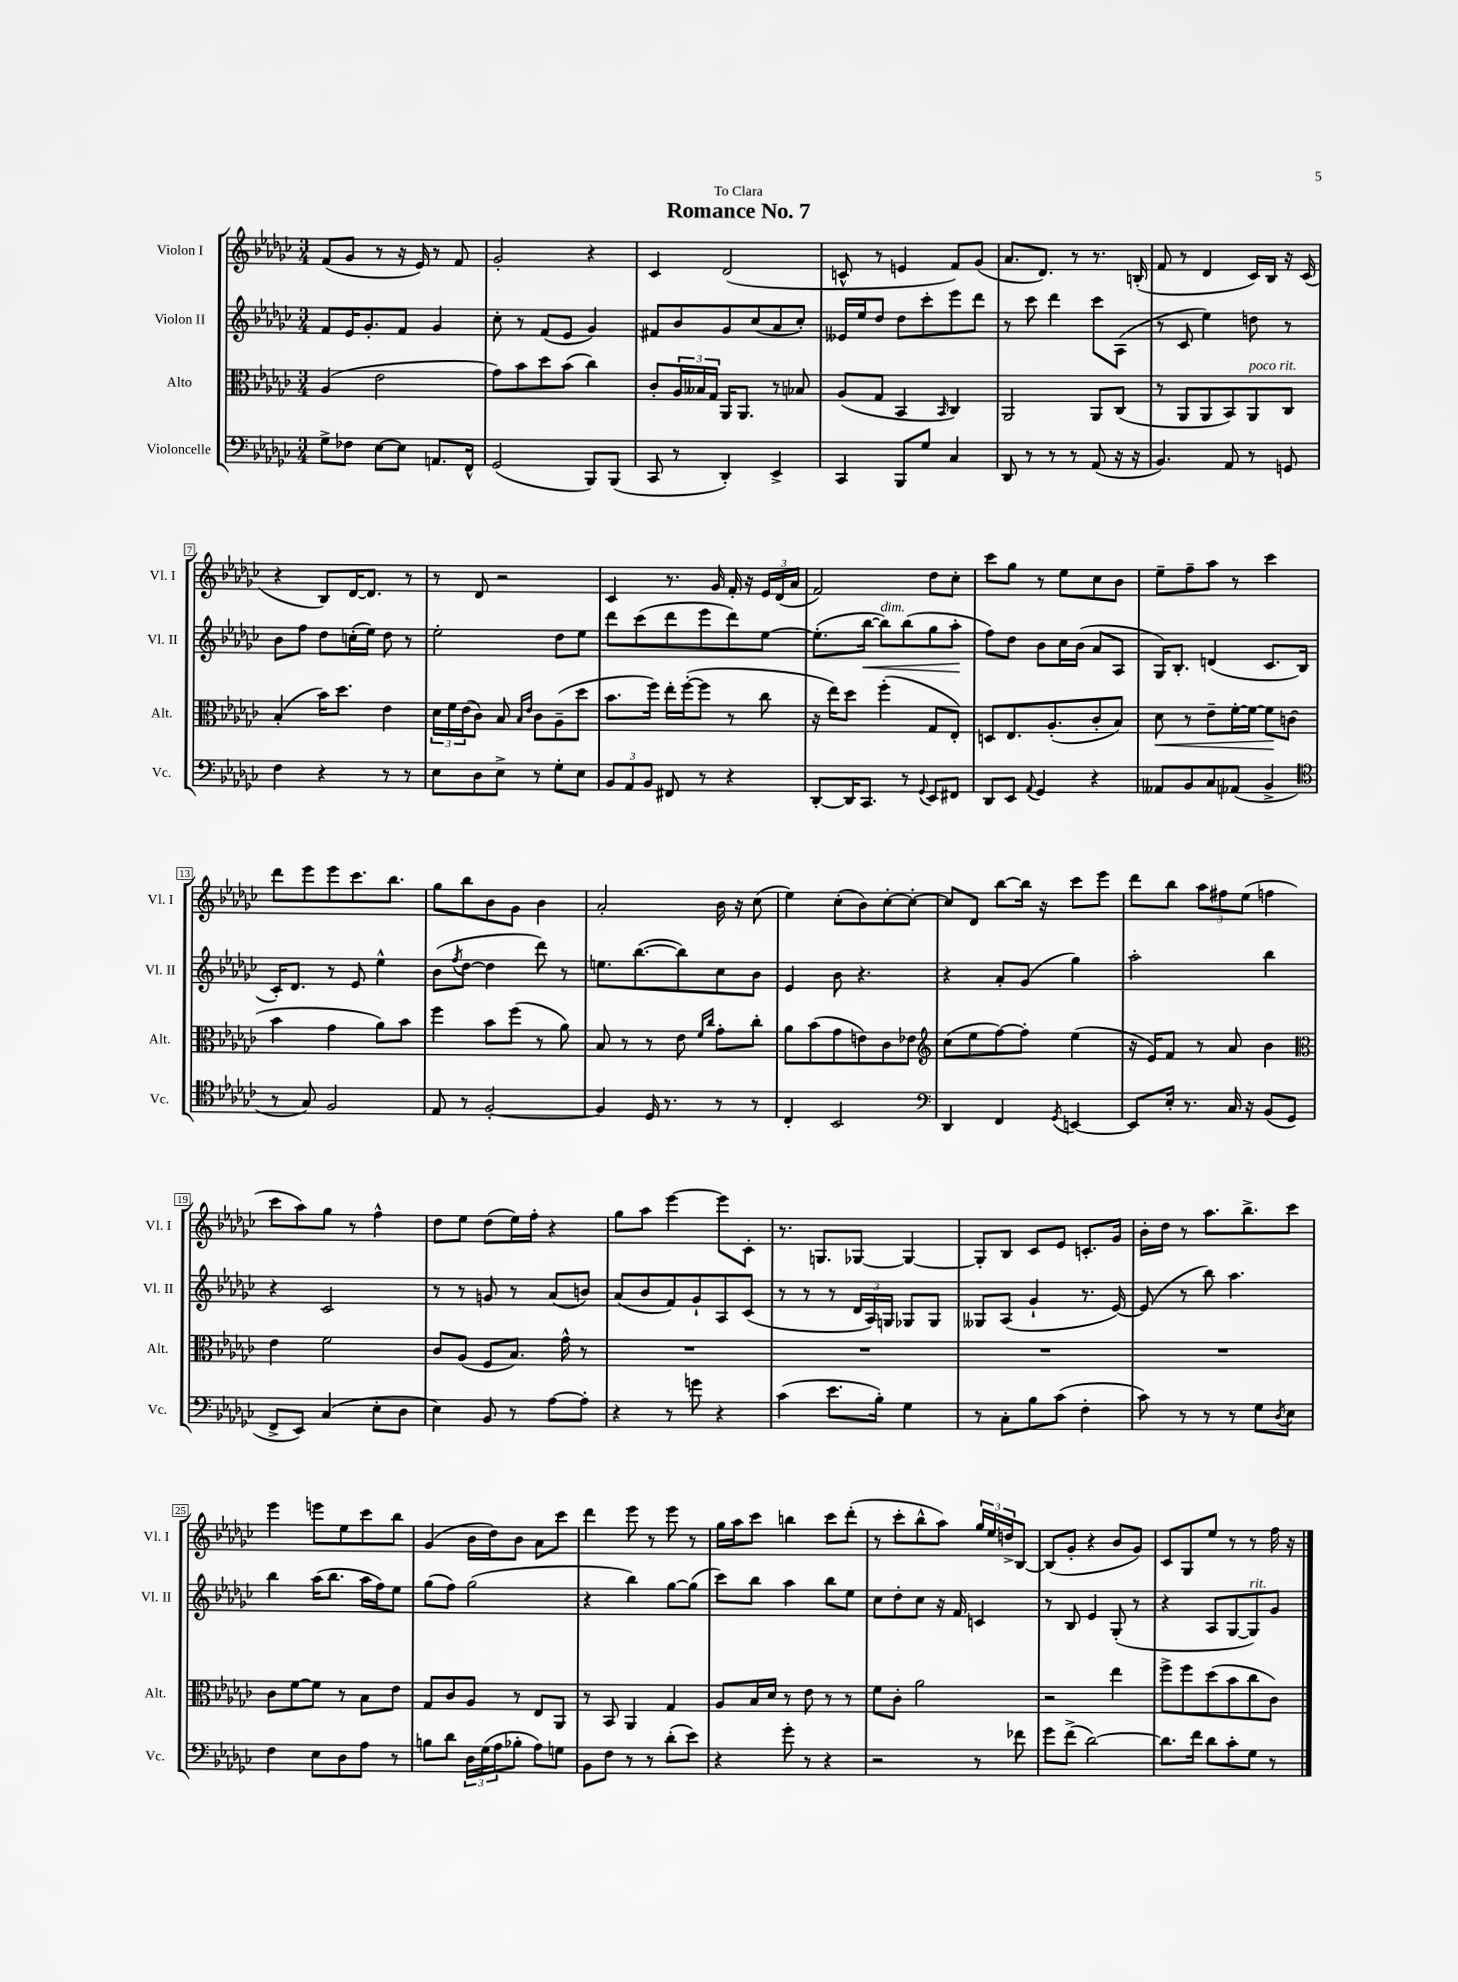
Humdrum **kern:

**kern	**kern	**kern	**kern
*staff4	*staff3	*staff2	*staff1
*clefF4	*clefC3	*clefG2	*clefG2
*k[b-e-a-d-g-c-]	*k[b-e-a-d-g-c-]	*k[b-e-a-d-g-c-]	*k[b-e-a-d-g-c-]
*M3/4	*M3/4	*M3/4	*M3/4
8G-^\L	(4A-/	8f/L	(8f/L
8F-\J	.	16e-/K	8g-/J
.	.	8.g-'/	.
[8E-\L	2e-\	.	8r
8E-\]J	.	8f/J	16r
.	.	.	16e-/)
8.AA/L	.	4g-/	8r
.	.	.	8f/
16FF^^/Jk	.	.	.
=	=	=	=
(2GG-/	8g-\L)	8cc-'\	2g-'/
.	8b-\	8r	.
.	8dd-\	(8f/L	.
.	(8b-\J	8e-/J	.
8BBB-/L)	4cc-\)	4g-/)	4r
(8BBB-/J	.	.	.
=	=	=	=
8CC-/	8c-'/L	8f#/L	4c-/
8r	24A-/L	8b-/	.
.	24B--/	.	.
.	24G-/JJ	.	.
4DD-'/)	16AA-/LK	8g-/	(2d-/
.	8.AA-/J	.	.
.	.	(8cc-/	.
4EE-^/	8r	8a-/	.
.	8B-/	8cc-'/J)	.
=	=	=	=
4CC-/	(8A-/L	16e--/LL	8c^^/
.	.	16ee-/J	.
.	8G-/J	8dd-/J	8r
8BBB-/L	4BB-/	8dd-\L	4e/
8G-/J	.	8ccc-'\	.
.	16qqBB-/	.	.
4C-/	4C-/)	8eee-\	8f/L)
.	.	8ddd-\J	(8g-/J
=	=	=	=
8DD-/	2AA-/	8r	8.a-/L
8r	.	8ccc-\	.
.	.	.	8.d-/J)
8r	.	4ddd-\	.
8r	.	.	8r
(8AA-/	8AA-/L	8ccc-\L	8.r
16r	(8C-/J	(8A-\J	.
16r	.	.	(16B'/
=	=	=	=
4.BB-/)	8r	8r	8f/
.	8AA-/L	8c-/	8r
.	8AA-/	4ee-\)	4d-/
8AA-/	8BB-/)	.	.
8r	8AA-/	8dd\	16c-/LL)
.	.	.	16B-/JJ
8GG/	8C-/J	8r	16r
.	.	.	(16c-/
=	=	=	=
4F\	(4B-'/	8b-\L	4r
.	.	8ff\J	.
4r	16b-\LK)	8dd-\L	8B-/L)
.	8.dd-\J	.	.
.	.	(16cc'\L	[16d-/K
.	.	16ee-\JJ)	8.d-/]J
8r	4e-\	8dd-\	.
8r	.	8r	8r
=	=	=	=
8E-\L	24d-\LL	2ee-'\	8r
.	24f\	.	.
.	(24e-\J	.	.
8D-\	8c-\J)	.	8d-/
8E-^\J	8B-/	.	2r
.	16qqB-/LL	.	.
.	16qqe-/JJ	.	.
8r	8c-\L	.	.
8G-'\L	(8A-~\	8dd-\L	.
8E-\J	8dd-\J	8ee-\J	.
=	=	=	=
12BB-/L	8.b-\L	8ddd-\L	4c-/
12AA-/	.	.	.
.	.	(8ccc-\	.
12BB-/J	.	.	.
.	16ff\Jk)	.	.
8FF#/	16ee-'\LL	8ddd-\	8.r
.	([16ff'\J	.	.
8r	8ff\]J	8eee-\	.
.	.	.	16g-/
4r	8r	8ddd-\)	16f'/
.	.	.	16r
.	8cc-\	[8ee-\J	24e-/LL
.	.	.	(24d-/
.	.	.	24a-/JJ
=	=	=	=
[8DD-'/L	16r	(8.ee-'\]L	2f/)
.	16ee-\LK)	.	.
16DD-/]K	8dd-\J	.	.
8.CC-/J	.	[16bb-\Jk	.
.	(4ff'\	8bb-\]L)	.
8r	.	(8bb-\	.
8qqGG-/	.	.	.
8EE-/L	8G-/L	8gg-\	8dd-\L
8FF#/J	8E-'/J)	8aa-'\J	8cc-'\J
=	=	=	=
8DD-/L	8D/L	8ff\L)	8ccc-\L
8EE-/J	8.E-/	8dd-\J	8gg-\J
8qqAA-/	.	.	.
4GG-/	.	8b-\L	8r
.	(8.A-'/	.	.
.	.	16cc-\L	8ee-\L
.	.	(16b-\JJ	.
4r	8c-'/	8a-/L	8cc-\
.	8B-/J)	8A-/J	8b-\J
=	=	=	=
8AA--/L	8d-\	16G-/LK)	8ee-~\L
.	.	8.B-'/J	.
8BB-/	8r	.	8ff~\
8C-/	8e-~\L	(4d/	8aa-\J
(8AA-/J	[16f'\L	.	8r
.	16f\_JJ	.	.
4BB-^/	8f\]L	8.c-/L	4ccc-\
.	(8c\J	.	.
.	.	16B-/Jk	.
=	=	=	=
*clefC4	*	*	*
8r	4b-\	16c-'/LK)	8ddd-\L
.	.	8.d-/J	.
8G-/)	.	.	8eee-\
2F/	4g-\	8r	8eee-\
.	.	8e-/	8.ccc-\
.	8a-\L)	4ee-^^\	.
.	.	.	8.bb-\J
.	8b-\J	.	.
=	=	=	=
8E-/	4ff\	(8b-\L	8gg-\L
.	.	8qff/	.
8r	.	[8dd-\J	8bb-\
[2F'/	8b-\L	4dd-\]	8b-\
.	(8ff\J	.	8g-\J
.	8r	8ddd-\)	4b-\
.	8a-\)	8r	.
=	=	=	=
4F/]	8B-/	8.ee\L	2a-'/
.	8r	.	.
.	.	([8.bb-\	.
16D-/	8r	.	.
8.r	.	.	.
.	8e-\	8bb-\])	.
.	16qqf/LL	.	.
.	16qqcc-/JJ	.	.
8r	8g-'\L	8cc-\	16b-\
.	.	.	16r
8r	8cc-'\J	8b-\J	(8cc-\
=	=	=	=
4C-'/	8a-\L	4e-/	4ee-\)
.	(8b-\	.	.
2BB-/	8g-\	8b-\	(8cc-'\L
.	8e\)	4.r	8b-\)
.	8c-\	.	[8cc-'\
.	8e-\J	.	8cc-'\_J
=	=	=	=
*clefF4	*clefG2	*	*
4DD-/	(8cc-\L	4r	8cc-/]L
.	8ee-\	.	8d-/J
4FF/	[8ff\)	8a-'/L	[8bb-\L
.	8ff'\]J	(8g-/J	16bb-\]Jk
.	.	.	16r
8qGG-/	.	.	.
[4EE/	(4ee-\	4gg-\)	8ccc-\L
.	.	.	8eee-\J
=	=	=	=
8EE/]L	16r	2aa-'\	8ddd-\L
.	16e-/LK)	.	.
16E-'/Jk	8f/J	.	8bb-\J
8.r	.	.	.
.	8r	.	12aa-\L
.	.	.	12ff#\
16C-/	8a-/	.	.
.	.	.	(12ee-\J
16r	.	.	.
(8BB-/L	4b-\	4bb-\	4ff\
8GG-/J	.	.	.
=	=	=	=
*	*clefC3	*	*
8FF^/L	4e-\	4r	8ccc-\L
8EE-/J)	.	.	8aa-\)
(4C-/	2f\	2c-/	8gg-\J
.	.	.	8r
8E-'\L	.	.	4ff^^\
8D-\J	.	.	.
=	=	=	=
4E-\)	8c-/L	8r	8dd-\L
.	(8A-/J	8r	8ee-\J
8BB-/	8F/L	8g/	(8dd-\L
8r	8.B-/J)	8r	16ee-\L)
.	.	.	16ff'\JJ
[8A-\L	.	(8a-/L	4r
.	16g-^^\	.	.
8A-'\]J	8r	8b/J)	.
=	=	=	=
4r	2.r	(8a-/L	8gg-\L
.	.	8b-/	8aa-\J
8r	.	8f/)	[4eee-\
8g\	.	8g-`/	.
4r	.	8A-/	8eee-\]L
.	.	(8c-/J	8c-'\J
=	=	=	=
(4c-\	2.r	8r	8.r
.	.	8r	.
.	.	.	8.G/L
8.e-\L	.	8r	.
.	.	24d-/LL	[8G-/J
.	.	24A-/)	.
16B-'\Jk)	.	.	.
.	.	24G/JJ	.
4G-\	.	8G-/L	4G-/_
.	.	8G-/J	.
=	=	=	=
8r	2.r	8G--/L	8G-'/]L
8C-'\L	.	(8A-/J	8B-/J
8B-\	.	4g-`/	8c-/L
(8c-\J	.	.	8e-/J
4F'\	.	8.r	8.c'/L
.	.	[16e-/)	16g-/Jk
=	=	=	=
8c-\)	2.r	(8e-/]	16b-'\LL
.	.	.	16dd-\JJ
8r	.	8r	8r
8r	.	8bb-\)	8.aa-\L
8r	.	4.aa-\	.
.	.	.	8.bb-^\
8G-\L	.	.	.
8qD-/	.	.	.
8E-\J	.	.	8ccc-\J
=	=	=	=
4F\	8c-\L	4bb-\	4eee-\
.	[8f\	.	.
8E-\L	8f\]J	(16aa-\LK	8eee\L
.	.	8.bb-\J	.
8D-\	8r	.	8ee-\
8A-\J	8B-\L	16aa-\LL	8ccc-\
.	.	16ff\J)	.
8r	8e-\J	8ee-\J	8bb-\J
=	=	=	=
8B\L	8G-/L	(8gg-\L	(4g-/
8d-\J	8c-/	8ff\J)	.
24D-\LL	8A-/J	(2gg-\	16b-\LL
(24G-\	.	.	.
.	.	.	16dd-\J)
24A-\J	.	.	.
8B-'\J	8r	.	8b-\J
8A-\L)	8E-/L	.	8a-\L
8G\J	8AA-/J	.	8ccc-\J
=	=	=	=
8BB-\L	8r	4r	4ddd-\
8F\J	8BB-/	.	.
8r	4AA-/	4bb-\)	8eee-\
8r	.	.	8r
(8d-'\L	4G-/	[8gg-\L	8eee-\
8e-\J)	.	(8gg-\]J	8r
=	=	=	=
4r	8A-/L	8ccc-\L)	16gg-\LL
.	.	.	16aa-\J
.	16B-/L	8bb-\J	8ccc-\J
.	16d-/JJ	.	.
8g-'\	8r	4aa-\	4bb\
8r	8e-\	.	.
4r	8r	8bb-\L	8ccc-\L
.	8r	8ee-\J	(8ddd-'\J
=	=	=	=
2r	8f\L	8cc-\L	8r
.	8c-'\J	8dd-'\	8ccc-'\L
.	2a-\	8cc-\J	8bb-^^\
.	.	16r	8aa-\J)
.	.	16f/	.
8r	.	4c/	24gg-/LL
.	.	.	24ee-/
.	.	.	24dd^/J
8f-\	.	.	[8B-/J
=	=	=	=
8g-\L	2r	8r	(8B-/]L
(8f^\J	.	8B-/	8g-'/J
[2d-\)	.	4e-/	4r
.	4ee-\	(8G-'/	8b-/L
.	.	8r	8g-/J)
=	=	=	=
8.d-\]L	8ff^\L	4r	8c-/L
.	8ff\	.	8G-/
16f\Jk	.	.	.
8d-\L	(8dd-\	8A-/L	8ee-/J
8c-'\	8b-\	[8G-/	8r
8G-\J	8cc-\	8G-/])	8r
8r	8c-\J)	8g-/J	16ff\
.	.	.	16r
==	==	==	==
*-	*-	*-	*-
